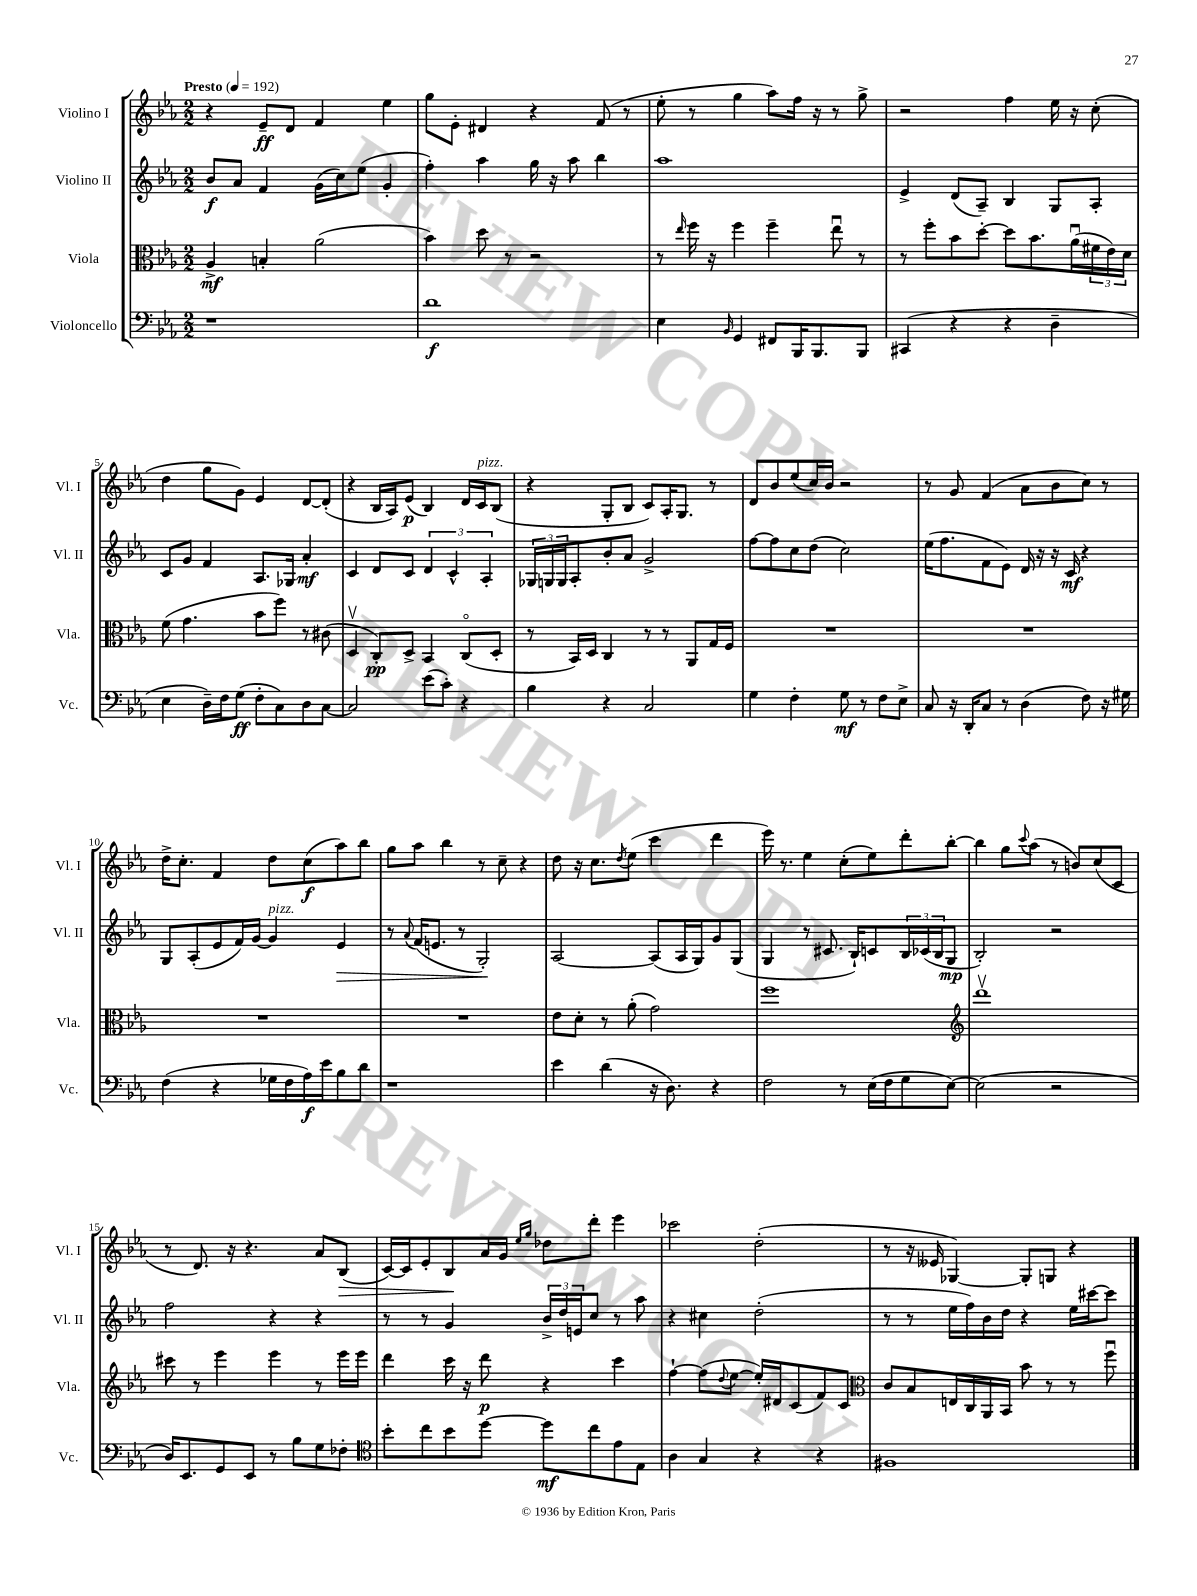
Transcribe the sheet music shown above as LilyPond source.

<<
\new StaffGroup <<
\new Staff = "s0" \with { instrumentName = "Violino I" shortInstrumentName = "Vl. I" } {
    \clef treble \key ees \major \numericTimeSignature \time 2/2 \tempo "Presto" 4 = 192
    r4 ees'8--\ff d'8 f'4 ees''4 |
    g''8 ees'8-. dis'4 r4 f'8( r8 |
    ees''8-. r8 g''4 aes''8) f''16 r16 r8 g''8-> |
    r2 f''4 ees''16 r16 c''8-.( |
    d''4 g''8 g'8) ees'4 d'8~ d'8-.( |
    r4 bes16 aes16) ees'8\p( bes4) d'16 c'16^\markup { \italic "pizz." } bes8( |
    r4 g8-. bes8 c'8) aes16-. g8. r8 |
    d'8 bes'8 ees''8( c''16) bes'16 r2 |
    r8 g'8 f'4( aes'8 bes'8 c''8) r8 |
    d''16-> c''8.-. f'4 d''8 c''8\f( aes''8) bes''8 |
    g''8 aes''8 bes''4 r8 c''8-- r4 |
    d''8 r16 c''8. \acciaccatura { d''8 } ees''8( c'''4 d'''4 |
    ees'''16) r8. ees''4 c''8-.( ees''8) d'''8-. bes''8~-. |
    bes''4 g''8 \appoggiatura { c'''8 } aes''8( r8 b'8) c''8( c'8 |
    r8 d'8.) r16 r4. aes'8 bes8\>( |
    c'16~) c'16 ees'8-. bes8\! aes'16 g'16 \grace { ees''16 g''16 } des''8 d'''8-. ees'''4 |
    ces'''2 d''2-.( |
    r8 r16 eeses'16 ges4~) ges8-. g8 r4 \bar "|." |
}
\new Staff = "s1" \with { instrumentName = "Violino II" shortInstrumentName = "Vl. II" } {
    \clef treble \key ees \major \numericTimeSignature \time 2/2
    bes'8\f aes'8 f'4 g'16( c''16) ees''8( g'4-. |
    f''4-.) aes''4 g''16 r16 aes''8 bes''4 |
    aes''1 |
    ees'4-> d'8( aes8--) bes4 g8 aes8-. |
    c'8 g'8 f'4 aes8. ges16 aes'4-.\mf |
    c'4 d'8 c'8 \tuplet 3/2 { d'4 c'4-^ aes4-. } |
    \tuplet 3/2 { ges16 g16 g16 } aes8-. bes'8-. aes'8 g'2-> |
    f''8~ f''8 c''8 d''8( c''2) |
    ees''16( f''8. f'8 ees'8) d'16 r16 r16 c'16\mf r4 |
    g8 aes8-.( ees'8 f'16) g'16~ g'4^\markup { \italic "pizz." } ees'4\> |
    r8 \appoggiatura { aes'8 } f'16( e'8. r8 g2-.\!) |
    aes2~ aes8( aes16 g16) g'8 g8( |
    g4 r8 cis'8. bes16-!) c'8 \tuplet 3/2 { bes16 ces'16( bes16 } g8\mp |
    bes2-.) r2 |
    f''2 r4 r4 |
    r8 r8 g'4 \tuplet 3/2 { bes'16-> d''16 e'16 } c''8 r8 aes''8 |
    r4 cis''4 d''2-.( |
    r8 r8 ees''16 f''16) bes'16 d''16 r4 ees''16 cis'''16~ cis'''8 \bar "|." |
}
\new Staff = "s2" \with { instrumentName = "Viola" shortInstrumentName = "Vla." } {
    \clef alto \key ees \major \numericTimeSignature \time 2/2
    aes4->\mf b4-. aes'2( |
    bes'4) d''8 r8 r2 |
    r8 \grace { ees''16 } f''16 r16 f''4 f''4-- ees''8\downbow r8 |
    r8 f''8-. bes'8 d''8~-. d''8 bes'8. aes'16\downbow( \tuplet 3/2 { fis'16 ees'16) d'16 } |
    f'8( g'4. bes'8 f''8) r8 cis'8( |
    d4\upbow c8-.\pp) d8-> bes,4 c8\flageolet( d8-. |
    r8 bes,16) d16 c4 r8 r8 aes,8 g16 f16 |
    R1 |
    R1 |
    R1 |
    R1 |
    ees'8 d'8-. r8 aes'8-.( g'2) |
    f''1 |
    \clef treble d'''1\upbow |
    cis'''8 r8 ees'''4 ees'''4 r8 ees'''16 ees'''16 |
    d'''4 c'''16 r16 d'''8\p r4 c'''4 |
    f''4~-! f''8( \appoggiatura { d''8 } ees''8~ ees''16-.) dis'16 c'8( f'8) c'8 |
    \clef alto c'8 bes8 e16 c16 aes,16 bes,16 bes'8 r8 r8 f''8\downbow \bar "|." |
}
\new Staff = "s3" \with { instrumentName = "Violoncello" shortInstrumentName = "Vc." } {
    \clef bass \key ees \major \numericTimeSignature \time 2/2
    r1 |
    d'1\f |
    ees4 \grace { bes,16 } g,4 fis,8 bes,,16 bes,,8. bes,,8 |
    cis,4( r4 r4 d4-- |
    ees4 d16--) f16 g8\ff( f8-. c8) d8 c8~ |
    c2 ees'8( c'8-.) r4 |
    bes4 r4 c2 |
    g4 f4-. g8\mf r8 f8 ees8-> |
    c8 r16 d,16-. c8 r8 d4( f8) r16 gis16 |
    f4( r4 ges16 f16 aes16\f) ees'16 bes8 d'8 |
    r1 |
    ees'4 d'4( r16 d8.) r4 |
    f2 r8 ees16( f16 g8 ees8~) |
    ees2( r2 |
    d16) ees,8. g,8 ees,8 r8 bes8 g8 fes8-. |
    \clef tenor bes'8-. c''8 bes'8 d''8~ d''8\mf c''8 ees'8 ees8 |
    aes4 g4 r4 r4 |
    fis1 \bar "|." |
}
>>
>>
